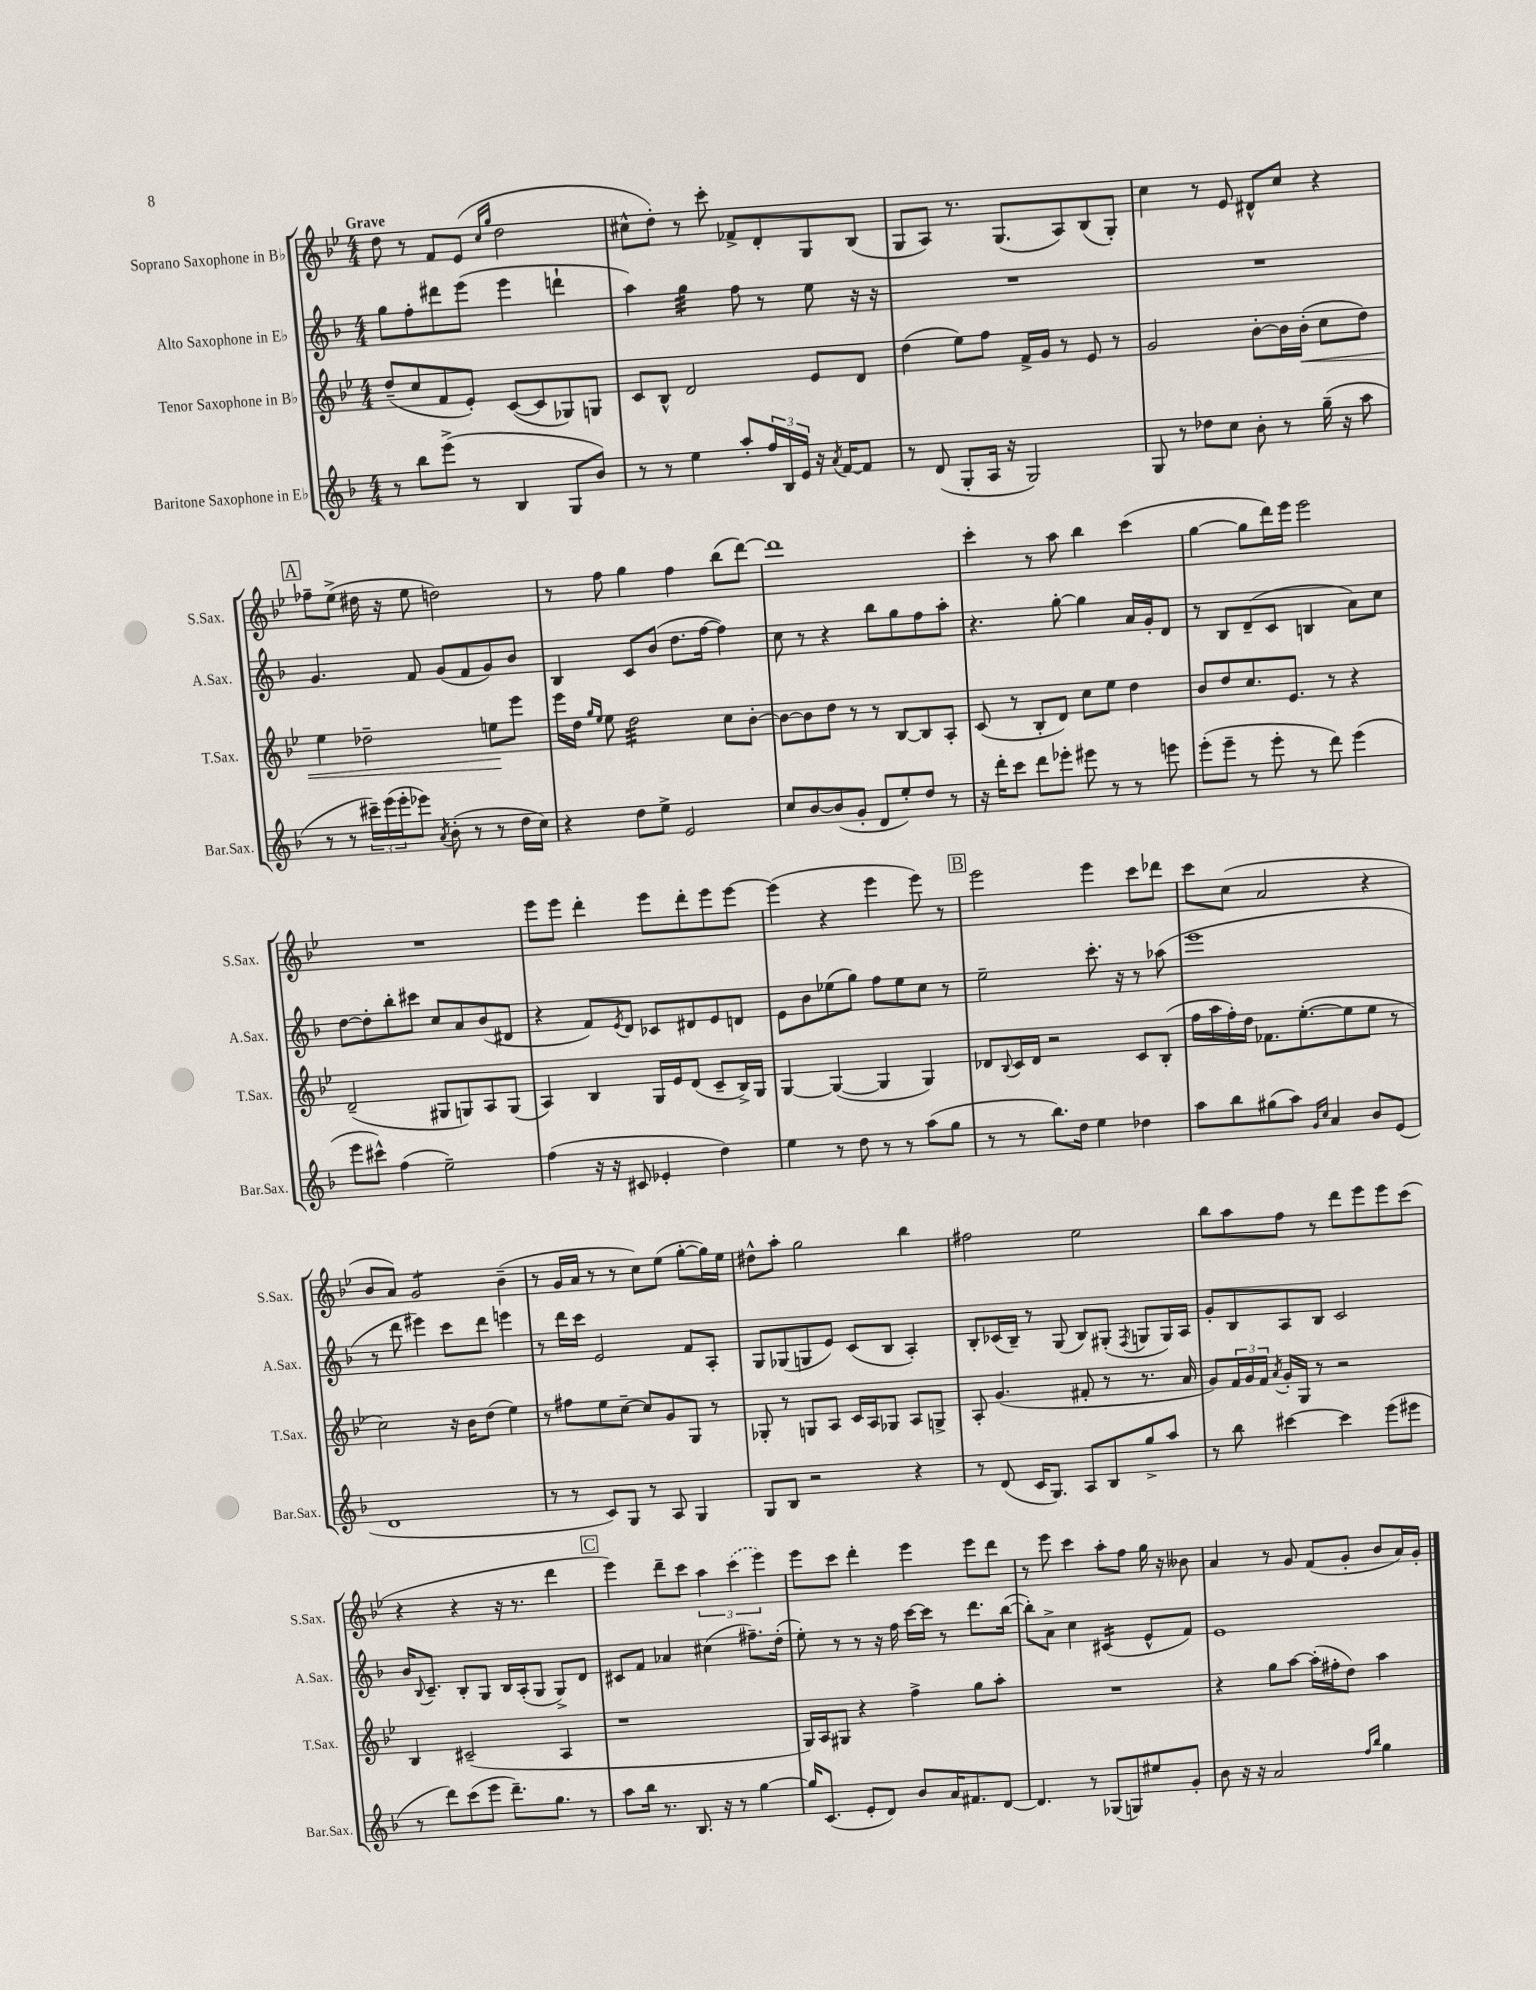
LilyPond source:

<<
\new StaffGroup <<
\new Staff = "s0" \with { instrumentName = "Soprano Saxophone in Bb" shortInstrumentName = "S.Sax." } {
    \clef treble \key bes \major \numericTimeSignature \time 4/4 \tempo "Grave"
    d''8 r8 f'8 ees'8( \grace { c''16 g''16 } d''2 |
    cis''8-^ d''8-.) r8 c'''8-. fes'8-> d'8-. g8 bes8( |
    g8 a8) r8. g8.( a8) bes8( g8-.) |
    c''4 r8 ees'8 dis'8-^ c''8 r4 |
    \mark \markup { \box "A" } fes''8-- ees''8->( dis''16 r16 ees''8 d''2) |
    r8 f''8 g''4 f''4 bes''8( d'''8~) |
    d'''1 |
    c'''4-. r8 a''8 bes''4 c'''4( |
    g''4~ g''8 d'''16) ees'''16 ees'''2 |
    R1 |
    ees'''8 ees'''8 d'''4-. ees'''8 d'''8-. ees'''8 ees'''8~ |
    ees'''4( r4 ees'''4 ees'''8) r8 |
    \mark \markup { \box "B" } ees'''2 ees'''4 c'''8 des'''8 |
    c'''8 c''8( a'2 r4 |
    bes'8 a'8) g'2:8 bes'4--( |
    r8 g'16 a'16 r8 r8 c''8) ees''8( g''8~-. g''16) ees''16 |
    dis''8-^ a''8-. g''2 bes''4 |
    fis''2 ees''2 |
    bes''8 a''8 f''8 r8 d'''8 ees'''8 ees'''8 c'''8( |
    r4 r4 r16 r8. d'''4 |
    \mark \markup { \box "C" } ees'''4) d'''8-- c'''8 \tuplet 3/2 { a''4 \once \slurDashed c'''4( ees'''4) } |
    ees'''8 c'''8 d'''4-. ees'''4 ees'''8 d'''8 |
    r8 ees'''8 c'''4 a''8-. f''8 g''16 r16 beses'8 |
    a'4 r8 g'8 f'8( g'8-. bes'8 a'16) g'16-. \bar "|." |
}
\new Staff = "s1" \with { instrumentName = "Alto Saxophone in Eb" shortInstrumentName = "A.Sax." } {
    \clef treble \key f \major \numericTimeSignature \time 4/4
    g''8 f''8-. dis'''8 e'''8( e'''4 d'''4-! |
    a''4) g''4:32 f''8 r8 e''8 r16 r16 |
    R1 |
    R1 |
    \mark \markup { \box "A" } g'4. f'8 g'8( f'8 g'8) bes'8 |
    bes4 c'8 bes'8( d''8. f''16~ f''4) |
    c''8 r8 r4 bes''8 g''8 f''8 a''8-. |
    r4. g''8~-. g''4 a'16 g'16-. d'8 |
    r8 bes8 d'8--( c'8 b4 a'8) c''8 |
    d''8~ d''8-. bes''8-. cis'''8 c''8 a'8 bes'8( dis'8 |
    r4 f'8) \acciaccatura { e'8 } d'8 ces'8 dis'8 e'8 d'8 |
    e'8 bes'8 ees''8( g''8) f''8 ees''8 c''8 r8 |
    \mark \markup { \box "B" } e''2-- c'''8.-. r16 r8 aes''8( |
    e'''1 |
    r8 d'''8 eis'''4) c'''8 d'''8 e'''4 |
    r8 d'''16 c'''16 e'2 f'8 a8-. |
    g8 ges8( g8 e'8) c'8( bes8 a4-.) |
    bes8-. ces'16( bes16--) r8 g8( bes8) gis8-.( \acciaccatura { f8 } g8 g16) a16 |
    g'8-. bes8 a8 bes8 c'2 |
    bes'16 \appoggiatura { bes8 } c'8.-- bes8-. g8 bes16 a16-.( g8 g8->) d'8 |
    \mark \markup { \box "C" } cis'8 f'8 aes'4 cis''4( fis''8.--) d''16-.( |
    e''8-.) r8 r8 r16 f''16 c'''16~ c'''16 r8 d'''8. bes''16~( |
    bes''8-.) a'8-> c''4 cis'4:16( e'8-^ f'8) |
    e'1 \bar "|." |
}
\new Staff = "s2" \with { instrumentName = "Tenor Saxophone in Bb" shortInstrumentName = "T.Sax." } {
    \clef treble \key bes \major \numericTimeSignature \time 4/4
    d''8--( c''8 f'8 ees'8-.) c'8~( c'8 ges8) g8 |
    c'8 bes8-^ d'2 ees'8 d'8 |
    d''4( ees''8) f''8 f'16-> g'16 r8 ees'8 r8 |
    g'2 bes'8~-. bes'16 bes'16-.\<( c''8 d''8) |
    \mark \markup { \box "A" } ees''4 des''2-- e''8\! ees'''8 |
    ees'''16 d''16 \grace { g''16 ees''16 } ees''8 d''2:32 c''8 bes'8~-. |
    bes'8~ bes'8 d''8 r8 r8 bes8~ bes8 a8-. |
    c'8( r8 bes8-. d'8) c''8 ees''8 d''4 |
    bes'8 d''8 c''8. ees'8. r8 r4 |
    d'2--( gis8 g8) a8 g8( |
    a4) bes4 g16 ees'16 d'8( c'8-- bes16->) g16 |
    g4~ g4~( g4 g4) |
    \mark \markup { \box "B" } des'8 \appoggiatura { bes8 } c'16 des'16 r2 c'8 bes8-.( |
    f''16 a''16 f''16-.) d''16 fes'8. ees''8.~-.( ees''8 ees''8 r8 |
    c''2) r16 bes'16 d''8( ees''4) |
    r8 fis''8 ees''8 c''8~-- c''8 g'8 g8 r8 |
    ges8-. r8 g8 a8 c'16 a16 ges8 a8 g8-> |
    a8-. g'4.( fis'8-. r8 r8. a'16 |
    g'8) \tuplet 3/2 { f'16 g'16 f'16 } \acciaccatura { a'8 } g'16-. g16 r8 r2 |
    bes4 cis'2--( a4 |
    \mark \markup { \box "C" } r1 |
    g16) a16 gis8 r4 f''4-> g''8 a''8-. |
    R1 |
    r4 g''8 a''8~ a''16-.( fis''16-. d''8) a''4 \bar "|." |
}
\new Staff = "s3" \with { instrumentName = "Baritone Saxophone in Eb" shortInstrumentName = "Bar.Sax." } {
    \clef treble \key f \major \numericTimeSignature \time 4/4
    r8 bes''8 e'''8->( r8 bes4 g8 bes'8) |
    r8 r8 e''4 a''8-. \tuplet 3/2 { f''16 bes16 e'16 } r16 \acciaccatura { a'8 } f'16~ f'8 |
    r8 d'8( g8-. a16 r16 g2) |
    g8 r8 des''8 c''8 bes'8-. r8 g''16--( r16 a''8 |
    \mark \markup { \box "A" } r8 r8 \tuplet 3/2 { cis'''16--) e'''16( e'''16-. } ees'''8) \acciaccatura { a'8 } bes'8-.( r8 r8 d''16 c''16) |
    r4 d''8 e''8-> e'2 |
    c''8 bes'8~ bes'8( g'8-. d'8 e''8-.) d''8 r8 |
    r16 d'''16-. c'''8 d'''8 ees'''8-. eis'''8 r8 r8 e'''8 |
    e'''8-.( e'''8-- r8 e'''8-. r8 d'''8) e'''4( |
    e'''8 cis'''8-^) f''4( e''2--) |
    f''4( r16 r16 cis'8 ees'4-. d''4) |
    e''4 r8 d''8 r8 r8 a''8( g''8 |
    \mark \markup { \box "B" } r8 r8 bes''8.) d''16 e''4 des''4 |
    a''8 bes''8 gis''8( a''8) \grace { g'16 c''16 } a'4 bes'8 e'8( |
    d'1 |
    r8 r8 c'8) g8 r8 a8 g4 |
    g8 bes8 r2 r4 |
    r8 d'8( c'16 g8.) a8 bes8 g''8-> a''8 |
    r8 bes''8 cis'''4~ cis'''4 e'''8( eis'''8 |
    r8 d'''8) c'''8( e'''8 d'''8.--) g''8. r8 |
    \mark \markup { \box "C" } a''8 bes''16 r8. bes8. r16 r8 g''4~ |
    g''16 c'8.( e'8-. d'8) bes'8 a'16 fis'8. d'8~ |
    d'4. r8 ges8( g8) eis''8 g'8-. |
    bes'8 r16 r16 a'2 \grace { f''16 bes''16 } g''4 \bar "|." |
}
>>
>>
\layout { \context { \Score \remove "Bar_number_engraver" } }
